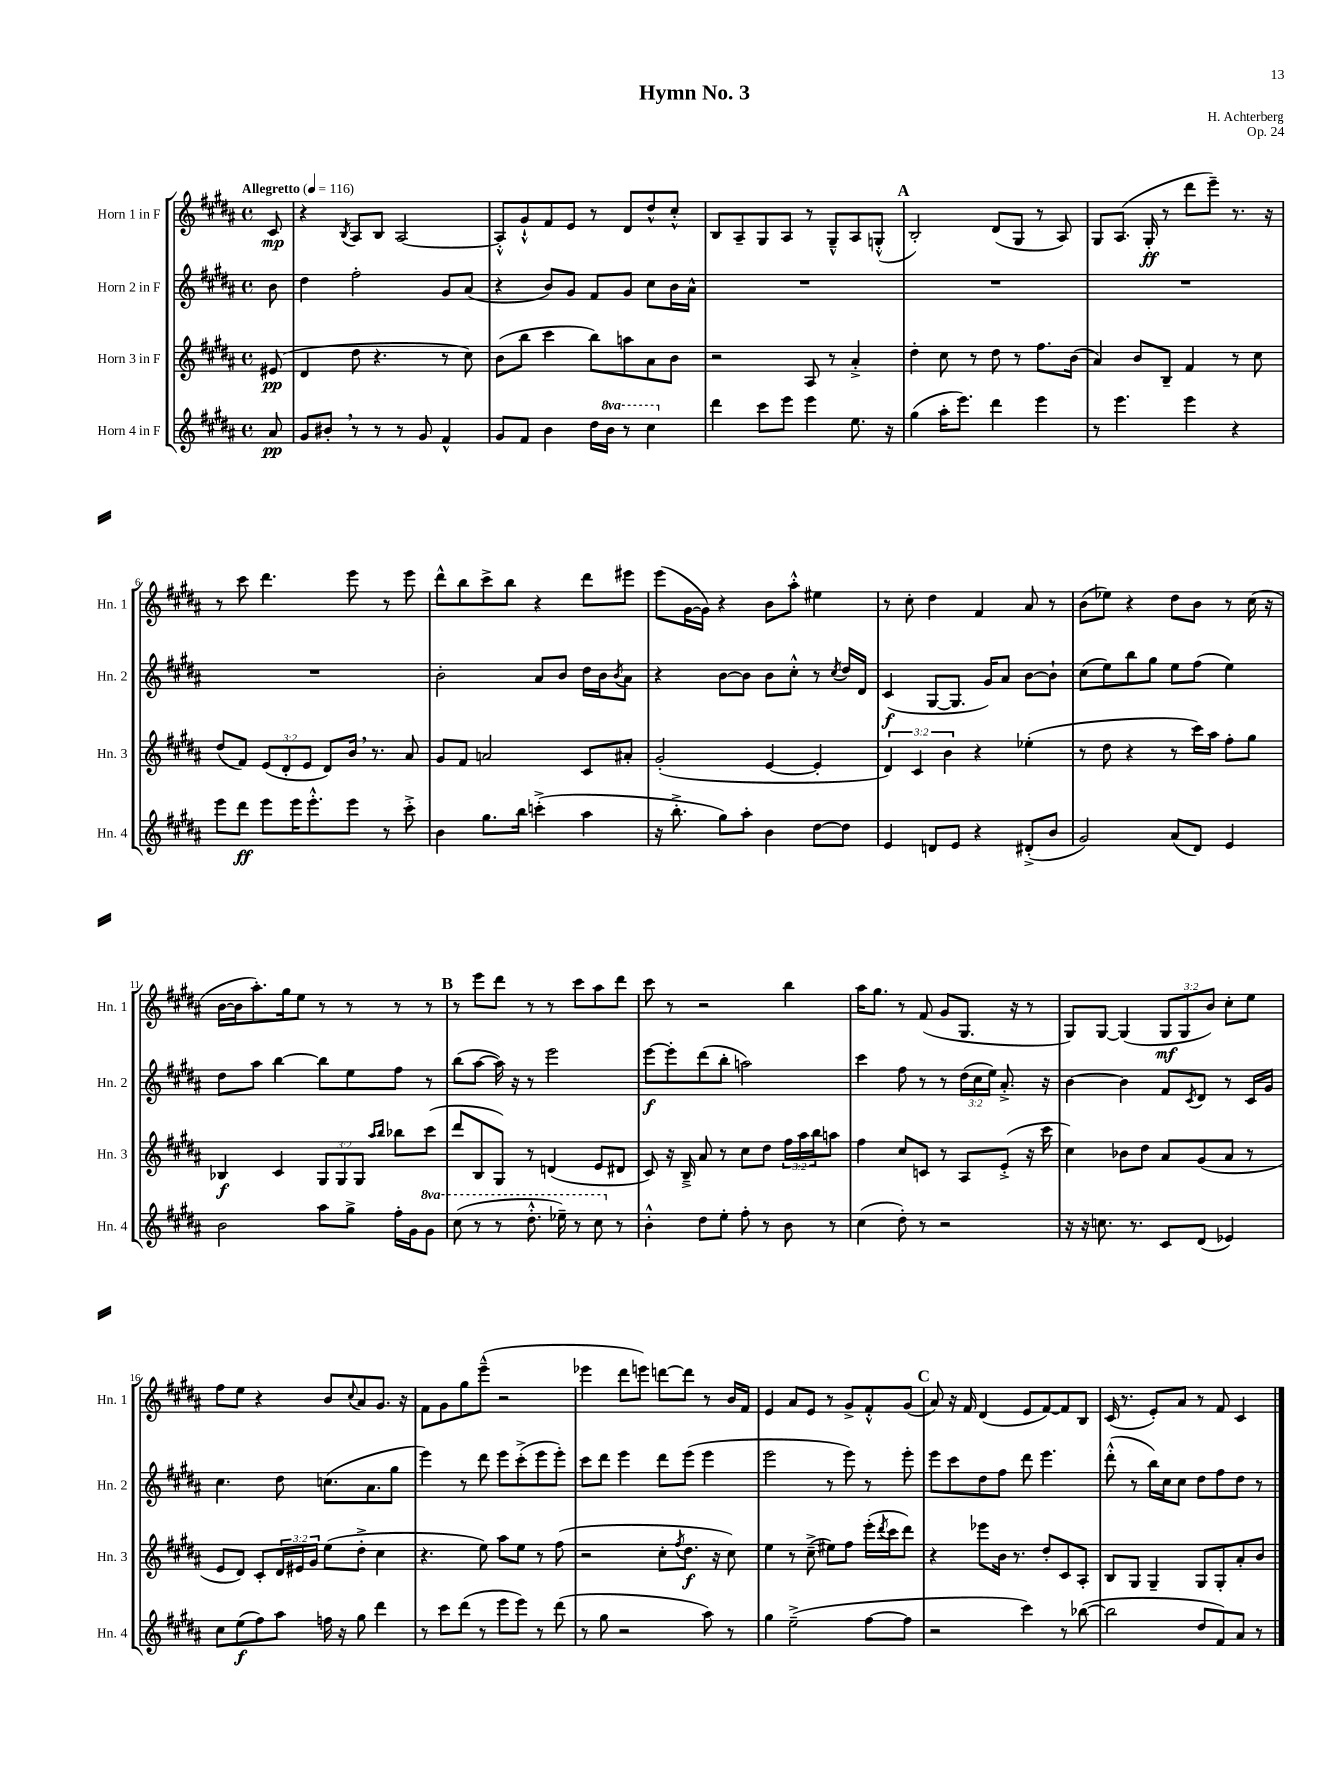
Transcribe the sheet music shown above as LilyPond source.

\header { title = "Hymn No. 3" composer = "H. Achterberg" opus = "Op. 24" }
<<
\new StaffGroup <<
\new Staff = "s0" \with { instrumentName = "Horn 1 in F" shortInstrumentName = "Hn. 1" } {
    \clef treble \key b \major \defaultTimeSignature \time 4/4 \override Staff.TupletNumber.text = #tuplet-number::calc-fraction-text \partial 8 \tempo "Allegretto" 4 = 116
    cis'8\mp |
    r4 \acciaccatura { b8 } ais8 b8 ais2~ |
    ais8-.-^ gis'8-!-^ fis'8 e'8 r8 dis'8 dis''8-^ cis''8-.-^ |
    b8 ais8-- gis8 ais8 r8 gis8---^ ais8 g8-.-^( |
    \mark \markup { \bold "A" } b2-.) dis'8( gis8 r8 ais8) |
    gis8 ais8.( gis16-.\ff r8 dis'''8 e'''8--) r8. r16 |
    r8 cis'''8 dis'''4. e'''8 r8 e'''8 |
    dis'''8-^ b''8 cis'''8-> b''8 r4 dis'''8 eis'''8 |
    e'''8( gis'16~ gis'16) r4 b'8 ais''8-.-^ eis''4 |
    r8 cis''8-. dis''4 fis'4 ais'8 r8 |
    b'8( ees''8) r4 dis''8 b'8 r8 cis''16( r16 |
    b'16~ b'16 ais''8.-.) gis''16 e''8 r8 r8 r8 r8 |
    \mark \markup { \bold "B" } r8 e'''8 dis'''8 r8 r8 cis'''8 ais''8 dis'''8 |
    cis'''8 r8 r2 b''4 |
    ais''16 gis''8. r8 fis'8( gis'8 gis8. r16 r8 |
    gis8) gis8~ gis4( \tuplet 3/2 { gis8\mf gis8 b'8) } cis''8-. e''8 |
    fis''8 e''8 r4 b'8 \appoggiatura { cis''8 } ais'8 gis'8. r16 |
    fis'8 gis'8 gis''8 e'''8---^( r2 |
    ees'''4 dis'''8 e'''8) d'''8~ d'''8 r8 b'16 fis'16 |
    e'4 ais'8 e'8 r8 gis'8-> fis'8-.-^ gis'8( |
    \mark \markup { \bold "C" } ais'8) r16 fis'16 dis'4( e'8 fis'8~) fis'8 b8 |
    cis'16( r8. e'8-.) ais'8 r8 fis'8 cis'4 \bar "|." |
}
\new Staff = "s1" \with { instrumentName = "Horn 2 in F" shortInstrumentName = "Hn. 2" } {
    \clef treble \key b \major \defaultTimeSignature \time 4/4 \override Staff.TupletNumber.text = #tuplet-number::calc-fraction-text \partial 8
    b'8 |
    dis''4 fis''2-. gis'8 ais'8( |
    r4 b'8) gis'8 fis'8 gis'8 cis''8 b'16 ais'16-^ |
    R1 |
    \mark \markup { \bold "A" } R1 |
    R1 |
    R1 |
    b'2-. ais'8 b'8 dis''16 b'16 \acciaccatura { b'8 } ais'8 |
    r4 b'8~ b'8 b'8 cis''8-.-^ r8 \acciaccatura { cis''8 } dis''16 dis'16 |
    cis'4\f( gis8~ gis8. gis'16) ais'8 b'8~ b'8-! |
    cis''8( e''8) b''8 gis''8 e''8 fis''8( e''4) |
    dis''8 ais''8 b''4~ b''8 e''8 fis''8 r8 |
    \mark \markup { \bold "B" } b''8( ais''8~ ais''16) r16 r8 e'''2 |
    e'''8~\f e'''8-. dis'''8( b''8-. a''2) |
    cis'''4 fis''8 r8 r8 \tuplet 3/2 { dis''16( cis''16 e''16) } ais'8.-.-> r16 |
    b'4~ b'4 fis'8 \acciaccatura { cis'8 } dis'8 r8 cis'16 gis'16 |
    cis''4. dis''8 c''8.( ais'8. gis''8 |
    e'''4) r8 dis'''8 e'''8 cis'''8-.->( e'''8 e'''8-.) |
    cis'''8 dis'''8 e'''4 dis'''8 e'''8( e'''4 |
    e'''2 r8 e'''8) r8 e'''8-. |
    \mark \markup { \bold "C" } e'''8 cis'''8 dis''8 fis''8 dis'''8 e'''4. |
    dis'''8-.-^( r8 b''16) cis''16 cis''8 dis''8 fis''8 dis''8 r8 \bar "|." |
}
\new Staff = "s2" \with { instrumentName = "Horn 3 in F" shortInstrumentName = "Hn. 3" } {
    \clef treble \key b \major \defaultTimeSignature \time 4/4 \override Staff.TupletNumber.text = #tuplet-number::calc-fraction-text \partial 8
    eis'8\pp( |
    dis'4 dis''8 r4. r8 cis''8) |
    b'8( b''8 cis'''4 b''8) a''8 ais'8 b'8 |
    r2 ais8 r8 ais'4-.-> |
    \mark \markup { \bold "A" } dis''4-. cis''8 r8 dis''8 r8 fis''8. b'16( |
    ais'4) b'8 b8-- fis'4 r8 cis''8 |
    dis''8( fis'8) \tuplet 3/2 { e'8( dis'8-. e'8 } dis'8) b'16 \breathe r8. ais'8 |
    gis'8 fis'8 a'2 cis'8 ais'8-. |
    gis'2-.( e'4~ e'4-. |
    \tuplet 3/2 { dis'4) cis'4 b'4 } r4 ees''4-.( |
    r8 dis''8 r4 r8 cis'''16) ais''16 fis''8-. gis''8 |
    bes4\f cis'4 \tuplet 3/2 { gis8 gis8 gis8 } \grace { ais''16 b''16 } bes''8 cis'''8( |
    \mark \markup { \bold "B" } dis'''8 b8 gis8) r8 d'4( e'8 dis'8 |
    cis'8) r16 b16---> ais'8 r8 cis''8 dis''8 \tuplet 3/2 { fis''16 ais''16 b''16 } a''8 |
    fis''4 cis''8 c'8 r8 ais8 e'8-.->( r16 cis'''16 |
    cis''4) bes'8 dis''8 ais'8 gis'8( ais'8 r8 |
    e'8 dis'8) cis'8-. \tuplet 3/2 { dis'16 eis'16 gis'16 } e''8( dis''8-.-> cis''4 |
    r4. e''8) ais''8 e''8 r8 fis''8( |
    r2 cis''8-. \acciaccatura { fis''8 } dis''8.\f r16 cis''8) |
    e''4 r8 cis''8--->( eis''8) fis''8 e'''16-.( \acciaccatura { dis'''8 } cis'''16 dis'''8) |
    \mark \markup { \bold "C" } r4 ees'''8 b'16 r8. dis''8-. cis'8 ais8-. |
    b8 gis8 gis4-- gis8 gis8-. ais'8-. b'8 \bar "|." |
}
\new Staff = "s3" \with { instrumentName = "Horn 4 in F" shortInstrumentName = "Hn. 4" } {
    \clef treble \key b \major \defaultTimeSignature \time 4/4 \set Staff.ottavationMarkups = #ottavation-simple-ordinals \partial 8
    ais'8\pp |
    gis'8 bis'8-. \breathe r8 r8 r8 gis'8 fis'4-^ |
    gis'8 fis'8 b'4 dis''16 \ottava #1 b''16 r8 cis'''4 \ottava #0 |
    dis'''4 cis'''8 e'''8 e'''4 e''8. r16 |
    \mark \markup { \bold "A" } gis''4( ais''16-. e'''8.) dis'''4 e'''4 |
    r8 e'''4. e'''4 r4 |
    e'''8 dis'''8\ff e'''8 e'''16 e'''8.-.-^ e'''8 r8 cis'''8-.-> |
    b'4 gis''8. b''16 c'''4-.->( ais''4 |
    r16 b''8.-.-> gis''8) ais''8-. b'4 dis''8~ dis''8 |
    e'4 d'8 e'8 r4 dis'8-.->( b'8 |
    gis'2) ais'8( dis'8) e'4 |
    b'2 ais''8 gis''8-> fis''16-. gis'16 \ottava #1 gis''8 |
    \mark \markup { \bold "B" } cis'''8( r8 r8 dis'''8.-.-^ ees'''16--) r8 cis'''8 \ottava #0 r8 |
    b'4-.-^ dis''8 e''8-. fis''8-. r8 b'8 r8 |
    cis''4( dis''8-.) r8 r2 |
    r16 r16 c''8. r8. cis'8 dis'8( ees'4) |
    cis''8 e''8\f( fis''8) ais''8 f''16 r16 gis''8 dis'''4 |
    r8 cis'''8 dis'''8( r8 e'''8 e'''8) r8 dis'''8( |
    r8 gis''8 r2 ais''8) r8 |
    gis''4 e''2--->( fis''8~ fis''8 |
    \mark \markup { \bold "C" } r2 cis'''4) r8 bes''8~( |
    bes''2 dis''8 fis'8) ais'8 r8 \bar "|." |
}
>>
>>
